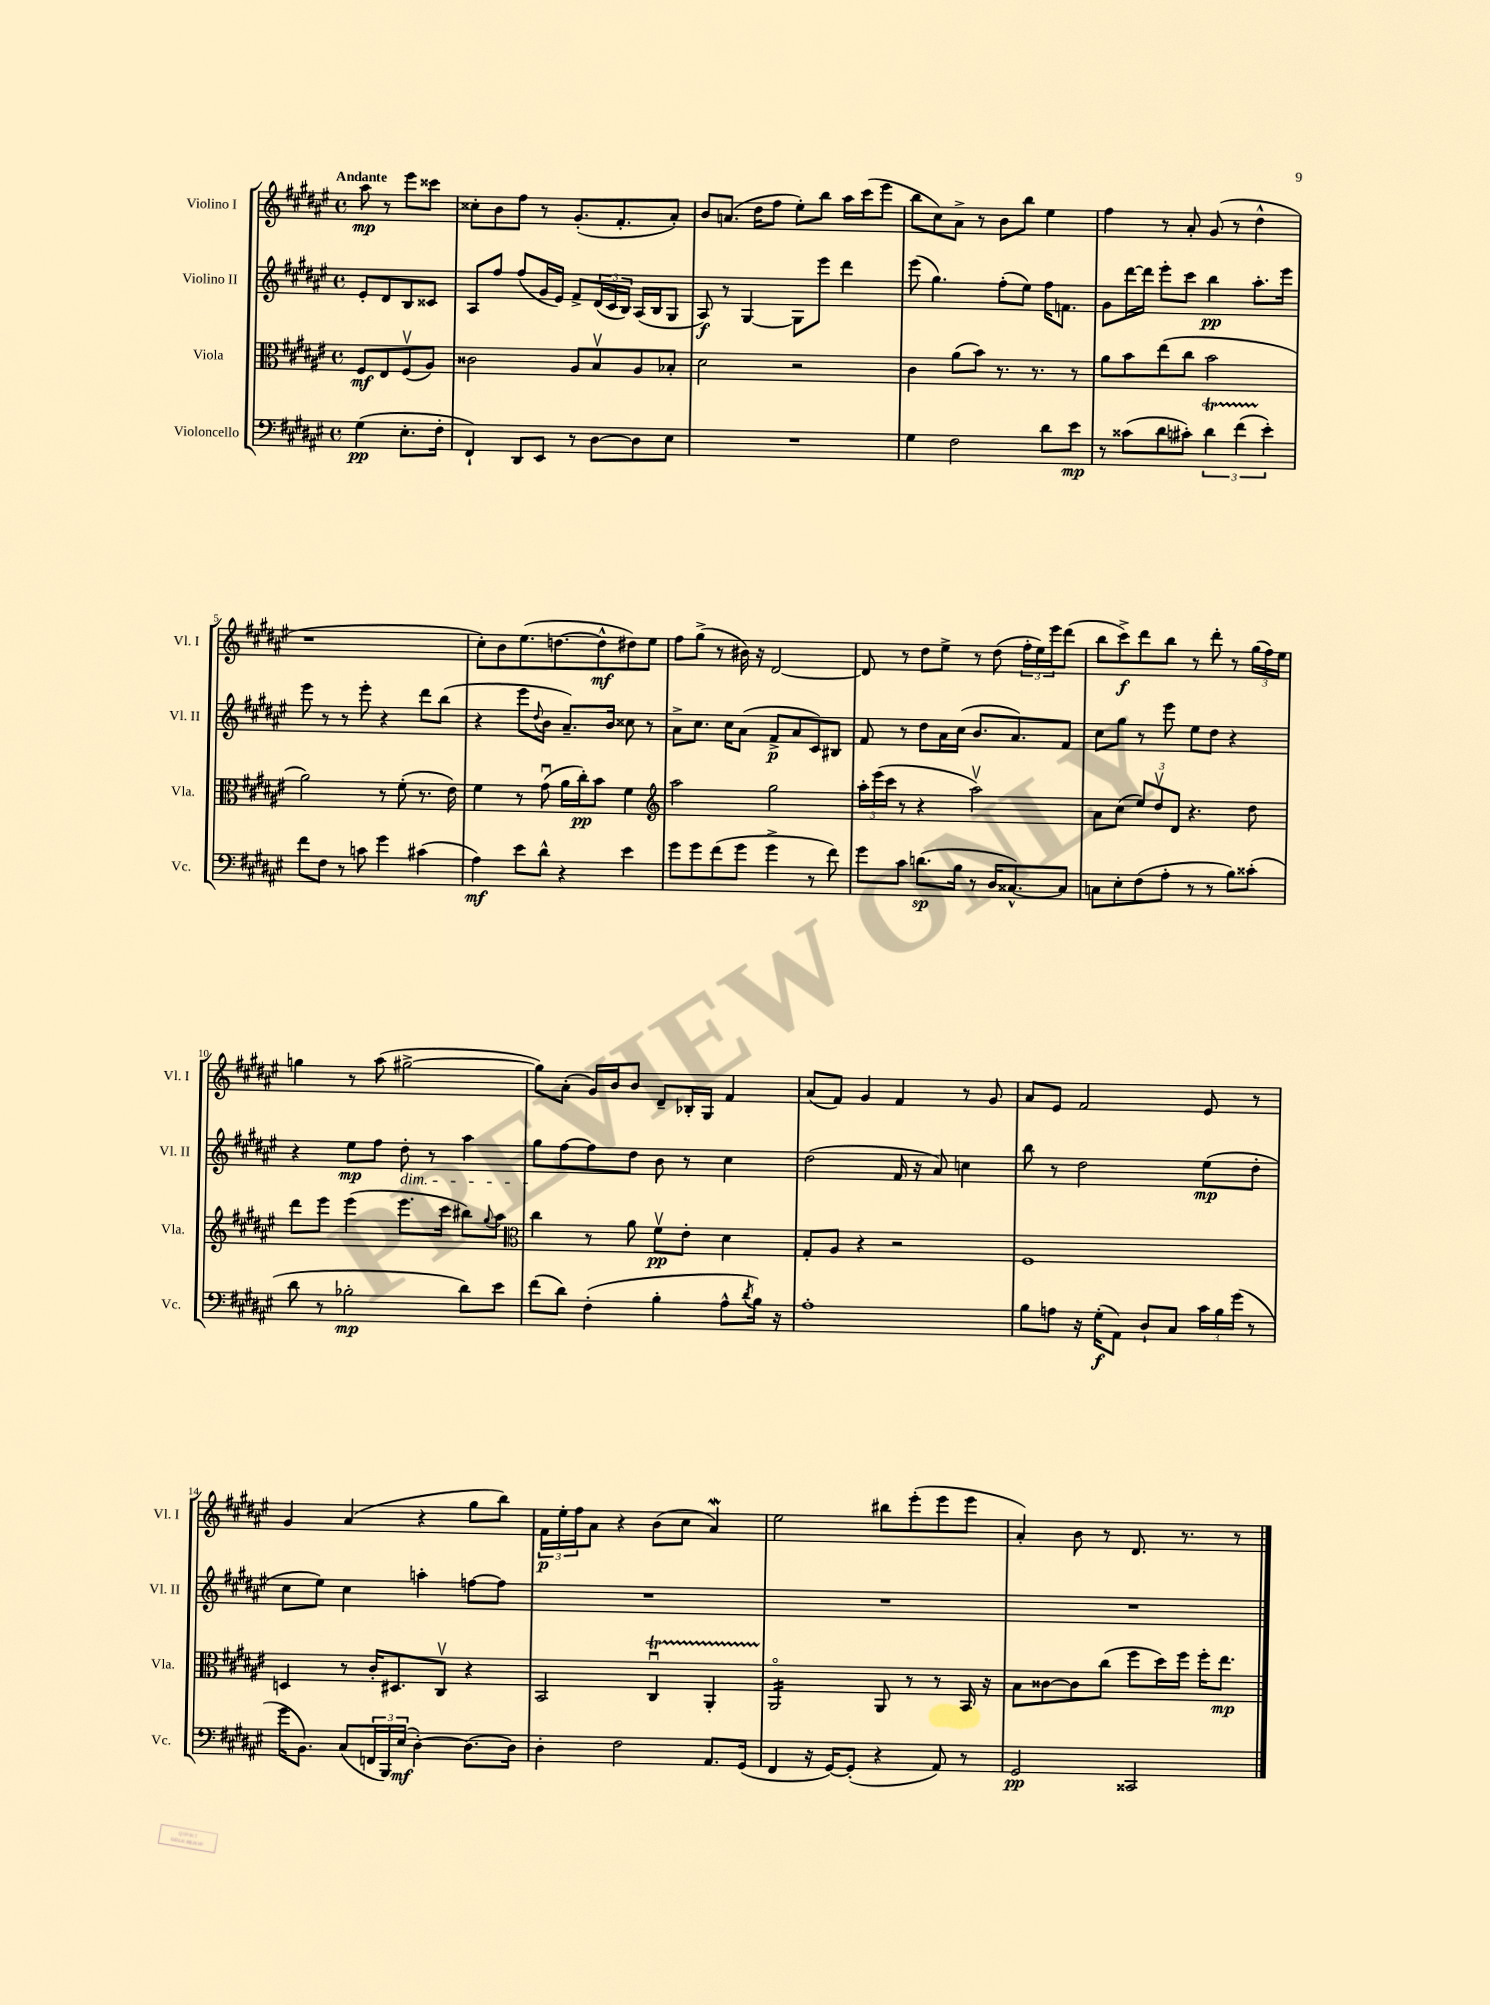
<<
\new StaffGroup <<
\new Staff = "s0" \with { instrumentName = "Violino I" shortInstrumentName = "Vl. I" } {
    \clef treble \key fis \major \defaultTimeSignature \time 4/4 \partial 2 \tempo "Andante"
    ais''8\mp r8 eis'''8 cisis'''8 |
    cisis''8-. b'8 fis''8 r8 gis'8.-.( fis'8.-. ais'8-.) |
    b'8 a'8.( dis''16 fis''8 eis''8-.) b''8 ais''16 cis'''16( eis'''8 |
    b''8 cis''8) ais'8-> r8 b'8 b''8 eis''4 |
    fis''4 r8 ais'8-. gis'8( r8 dis''4-^ |
    r1 |
    cis''8-.) b'8 eis''8.( d''8.~ d''8-^\mf dis''8) eis''8 |
    fis''8 gis''8->( r8 bis'16) r16 dis'2~ |
    dis'8 r8 dis''8 eis''8-> r8 dis''8( \tuplet 3/2 { fis''16-. eis''16) eis'''16 } dis'''8( |
    b''8 cis'''8->\f) dis'''8 b''8 r8 dis'''8-. r8 \tuplet 3/2 { gis''16( fis''16) eis''16 } |
    g''4 r8 ais''8( gis''2~-> |
    gis''8) ais'8-.( gis'16) b'16 b'8 dis'8-- bes16-. gis16 fis'4 |
    ais'8( fis'8) gis'4 fis'4 r8 gis'8 |
    ais'8 eis'8 fis'2 eis'8 r8 |
    gis'4 ais'4( r4 gis''8 b''8) |
    \tuplet 3/2 { fis'16\p eis''16-. fis''16 } ais'8 r4 b'8( cis''8 ais'4\mordent) |
    eis''2 bis''8 eis'''8-.( eis'''8 eis'''8 |
    ais'4-.) b'8 r8 dis'8. r8. r8 \bar "|." |
}
\new Staff = "s1" \with { instrumentName = "Violino II" shortInstrumentName = "Vl. II" } {
    \clef treble \key fis \major \defaultTimeSignature \time 4/4 \partial 2
    eis'8-. dis'8 b8 cisis'8 |
    ais8 fis''8 fis''8( gis'16 eis'16) fis'8-> \tuplet 3/2 { dis'16( cis'16 b16) } ais16( b16 gis8 |
    ais8\f) r8 gis4~ gis8 eis'''8 dis'''4 |
    eis'''8( gis''4.) fis''8-.( eis''8) fis''16 f'8. |
    gis'8 dis'''16~ dis'''16 eis'''8-. cis'''8 b''4\pp ais''8.-. eis'''16 |
    eis'''8 r8 r8 eis'''8-. r4 dis'''8 b''8( |
    r4 eis'''8 \appoggiatura { dis''8 } b'8 ais'8.--) b'16 cisis''8 r8 |
    ais'8-> cis''8. cis''16 ais'8( fis'8->\p ais'8 cis'8) bis8 |
    fis'8 r8 dis''8 ais'16 cis''16( b'8. ais'8.) fis'8 |
    cis''8 gis''8 r8 eis'''8 eis''8 dis''8 r4 |
    r4 eis''8\mp fis''8 dis''8-.\dim r8 ais''4 |
    gis''8\! fis''8~ fis''8 dis''8 b'8 r8 cis''4 |
    dis''2( fis'16 r16 ais'8) c''4 |
    b''8 r8 dis''2 eis''8\mp( dis''8-. |
    cis''8 eis''8) cis''4 a''4-. f''8~ f''8 |
    R1 |
    R1 |
    R1 \bar "|." |
}
\new Staff = "s2" \with { instrumentName = "Viola" shortInstrumentName = "Vla." } {
    \clef alto \key fis \major \defaultTimeSignature \time 4/4 \partial 2
    fis8\mf eis8 fis8\upbow( ais8) |
    cisis'2 ais8 b8\upbow ais8 bes8-. |
    dis'2 r2 |
    cis'4 ais'8( b'8) r8. r8. r8 |
    ais'8 b'8 eis''8( cis''8 b'2 |
    ais'2) r8 fis'8-.( r8. eis'16) |
    fis'4 r8 gis'8\downbow( ais'16 cis''16-.\pp) b'8 fis'4 |
    \clef treble ais''2 gis''2 |
    \tuplet 3/2 { ais''16-. eis'''16( cis'''16 } r8 r4 ais''2\upbow) |
    ais'8 cis''8( \tuplet 3/2 { eis''8) dis''8\upbow dis'8 } r4. dis''8 |
    dis'''8 eis'''8 eis'''4( eis'''8. cis'''16 bis''8) \appoggiatura { gis''8 } ais''8 |
    \clef alto cis''4 r8 ais'8 fis'8\upbow\pp eis'8-. dis'4 |
    gis8-. ais8 r4 r2 |
    fis1 |
    d4 r8 cis'16-. dis8. cis8\upbow r4 |
    b,2 cis4\downbow\startTrillSpan ais,4-. |
    ais,2:16\flageolet\stopTrillSpan ais,8 r8 r8 b,16 r16 |
    b8 cisis'8~ cisis'8 cis''8( fis''8 dis''16) fis''16 fis''16-. eis''8.\mp \bar "|." |
}
\new Staff = "s3" \with { instrumentName = "Violoncello" shortInstrumentName = "Vc." } {
    \clef bass \key fis \major \defaultTimeSignature \time 4/4 \partial 2
    gis4\pp( eis8.-. fis16-. |
    fis,4-!) dis,8 eis,8 r8 dis8~ dis8 eis8 |
    R1 |
    gis4 fis2 dis'8 eis'8\mp |
    r8 cisis'8( dis'8 cis'8-.) \tuplet 3/2 { dis'4\startTrillSpan fis'4( eis'4-.\stopTrillSpan) } |
    fis'8 fis8 r8 c'8 gis'4 cis'4( |
    ais4\mf) eis'8 dis'8-^ r4 eis'4 |
    gis'8 gis'8 fis'8( gis'8 gis'4-> r8 fis'8) |
    gis'8 cis'8 d'8.\sp( b16 r8 dis16 cisis8.~-^) cisis8 |
    c8 eis8-. fis8( ais8-. r8 r8 b8) cisis'8-.( |
    dis'8 r8 bes2-.\mp dis'8) eis'8 |
    fis'8( dis'8) fis4-.( b4-. ais8-^ \acciaccatura { dis'8 } b16) r16 |
    ais1-. |
    b8 a8 r16 gis16-.\f( ais,8) dis8-! cis8 \tuplet 3/2 { cis'16 b16 gis'16( } r8 |
    gis'16 b,8.) cis8( \tuplet 3/2 { f,16 b,,16) eis16\mf( } dis4~-.) dis8.~ dis16 |
    dis4-. fis2 ais,8. gis,16( |
    fis,4 r16 gis,16~) gis,8-.( r4 ais,8) r8 |
    gis,2\pp cisis,2 \bar "|." |
}
>>
>>
